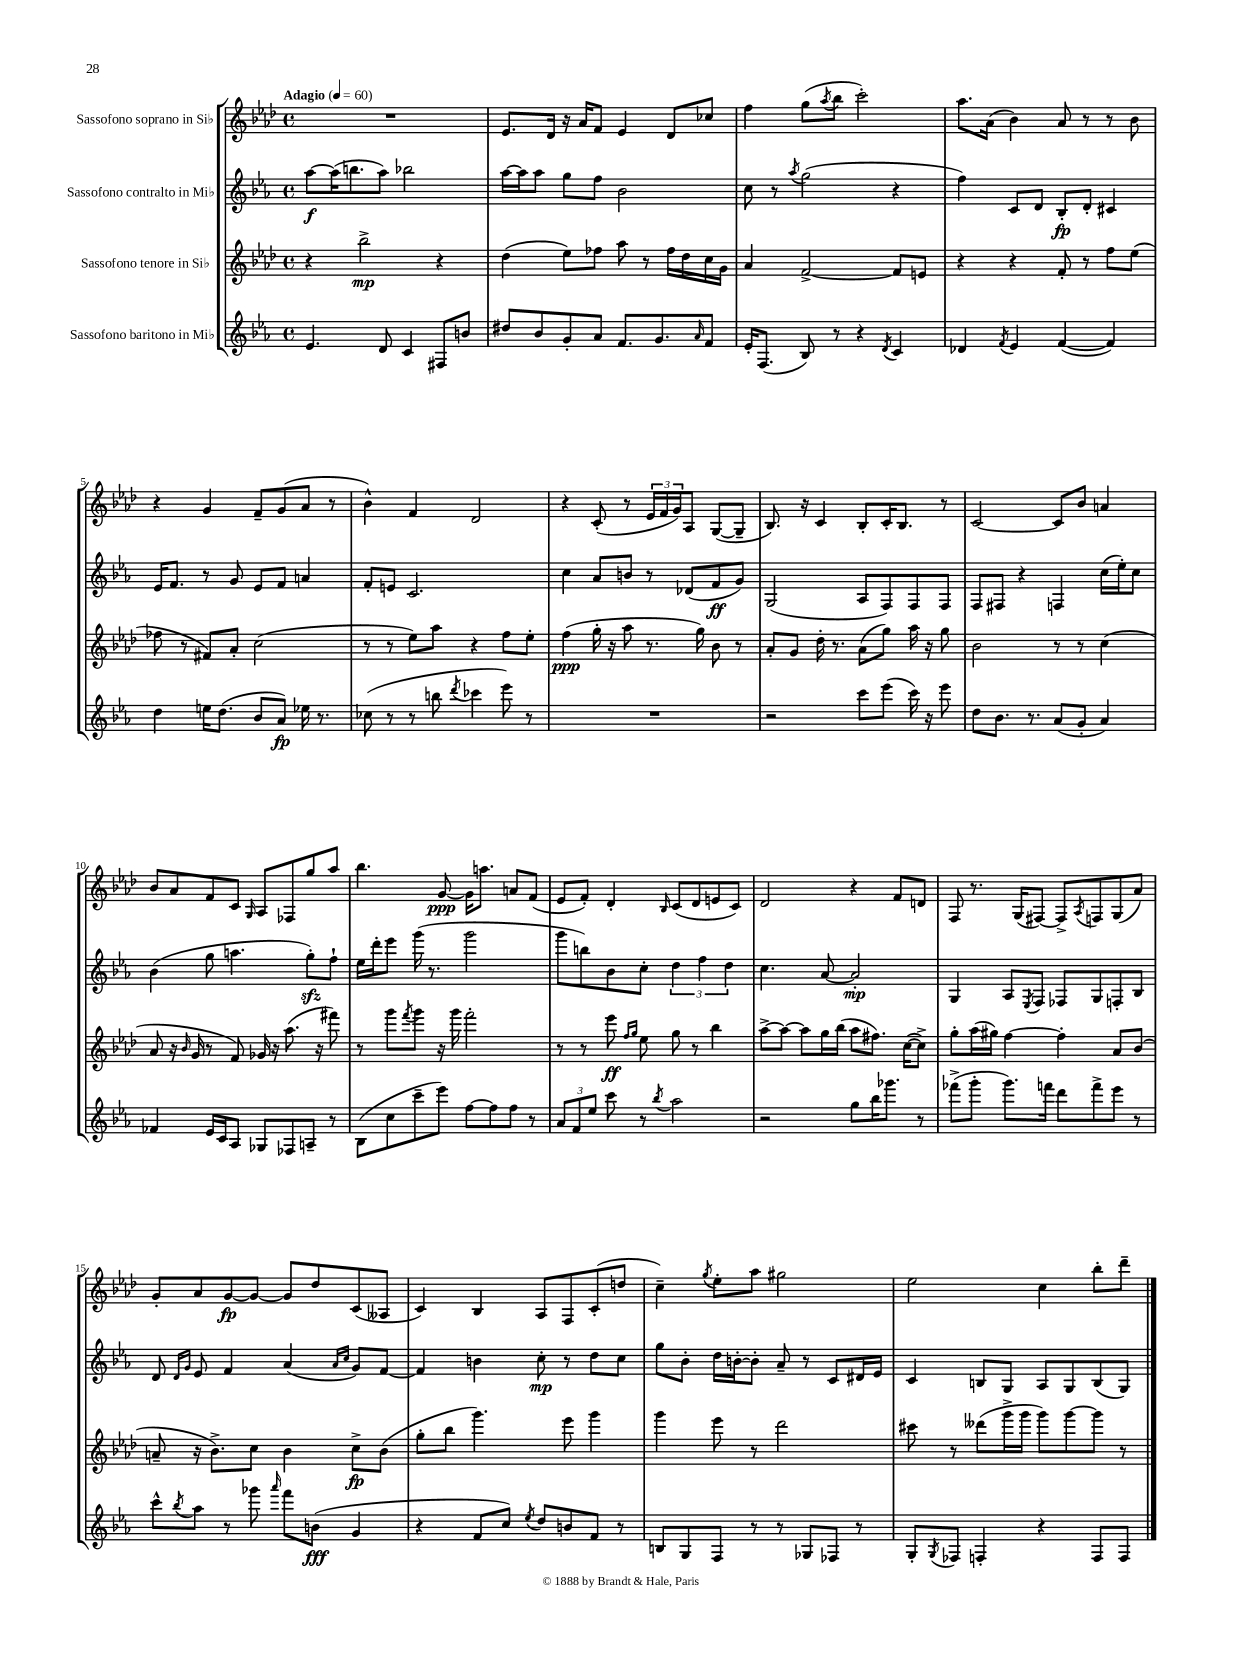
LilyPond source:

<<
\new StaffGroup <<
\new Staff = "s0" \with { instrumentName = "Sassofono soprano in Sib" } {
    \clef treble \key aes \major \defaultTimeSignature \time 4/4 \tempo "Adagio" 4 = 60
    R1 |
    ees'8. des'16 r16 aes'16 f'8 ees'4 des'8 ces''8 |
    f''4 g''8( \acciaccatura { aes''8 } bes''8 c'''2-.) |
    aes''8. aes'16( bes'4) aes'8 r8 r8 bes'8 |
    r4 g'4 f'8-- g'8( aes'8 r8 |
    bes'4-^) f'4 des'2 |
    r4 c'8-.( r8 \tuplet 3/2 { ees'16 f'16 g'16) } aes8 g8~( g8-- |
    bes8.) r16 c'4 bes8-. c'16-. bes8. r8 |
    c'2~ c'8 bes'8 a'4 |
    bes'8 aes'8 f'8 c'8 \grace { g16 } aes8 fes8 g''8 aes''8 |
    bes''4. g'8~\ppp g'16 a''8. a'8 f'8( |
    ees'8 f'8-.) des'4-. \grace { bes16 } c'8( des'8 e'8 c'8) |
    des'2 r4 f'8 d'8 |
    f8 r8. g16( fis8~) fis8-> \acciaccatura { aes8 } f8 g8( aes'8) |
    g'8-. aes'8 g'8~\fp g'8~ g'8 des''8 c'8( aeses8 |
    c'4) bes4 aes8 f8 c'8-.( d''8 |
    c''4--) \acciaccatura { g''8 } ees''8-. aes''8 gis''2 |
    ees''2 c''4 bes''8-. des'''8-- \bar "|." |
}
\new Staff = "s1" \with { instrumentName = "Sassofono contralto in Mib" } {
    \clef treble \key ees \major \defaultTimeSignature \time 4/4
    aes''8~\f aes''16( b''8. aes''8) bes''2 |
    aes''16~ aes''16 aes''8 g''8 f''8 bes'2 |
    c''8 r8 \acciaccatura { aes''8 } g''2( r4 |
    f''4) c'8 d'8 bes8-.\fp d'8-. cis'4 |
    ees'16 f'8. r8 g'8 ees'8 f'8 a'4 |
    f'8-. e'8 c'2. |
    c''4 aes'8 b'8 r8 des'8( f'8\ff g'8) |
    g2( aes8 f8) f8 f8 |
    f8 fis8 r4 f4 c''16( ees''16-.) c''8 |
    bes'4( g''8 a''4. g''8-.\sfz) f''8-! |
    ees''16 d'''16-. ees'''8 g'''16( r8. g'''2 |
    g'''8 b''8) bes'8 c''8-. \tuplet 3/2 { d''4 f''4 d''4 } |
    c''4. aes'8~ aes'2-.\mp |
    g4 aes8 \acciaccatura { ees8 } f8 fes8 g8 f8-. bes8 |
    d'8 \grace { d'16 g'16 } ees'8 f'4 aes'4( \grace { aes'16 c''16 } g'8) f'8~ |
    f'4 b'4 c''8-.\mp r8 d''8 c''8 |
    g''8 bes'8-. d''16 b'16~-. b'8-. aes'8-- r8 c'8 dis'16 ees'16 |
    c'4 b8 g8 aes8 g8 b8( g8) \bar "|." |
}
\new Staff = "s2" \with { instrumentName = "Sassofono tenore in Sib" } {
    \clef treble \key aes \major \defaultTimeSignature \time 4/4
    r4 bes''2->\mp r4 |
    des''4( ees''8) fes''8 aes''8 r8 fes''16 des''16 c''16 g'16 |
    aes'4 f'2~-> f'8 e'8 |
    r4 r4 f'8-. r8 f''8 ees''8( |
    fes''8 r8 fis'8) aes'8-. c''2( |
    r8 r8 ees''8) aes''8 r4 f''8 ees''8-. |
    f''4\ppp( g''16-. r16 aes''8 r8. g''16) bes'8 r8 |
    aes'8-. g'8 des''16-. r8. aes'8( g''8) aes''16 r16 g''8 |
    bes'2 r8 r8 c''4( |
    aes'8 r16 \grace { bes'16 } g'16 r8 f'8) ges'16 r16 aes''8.( r16 fis'''8) |
    r8 g'''8 \acciaccatura { f'''8 } g'''8 r16 g'''16 f'''2-. |
    r8 r8 ees'''8\ff \grace { f''16 g''16 } ees''8 g''8 r8 bes''4 |
    aes''8~-> aes''8~ aes''8 g''16 bes''16( aes''8 fis''8.) c''16~( c''8->) |
    g''8-. aes''16( gis''16) f''4~ f''4-. aes'8 bes'8( |
    a'8-- r16 bes'8.->) c''8 bes'4 c''8->\fp bes'8( |
    g''8-. bes''8 g'''4.) ees'''8 g'''4 |
    g'''4 ees'''8 r8 des'''2 |
    cis'''8 r8 deses'''8( g'''16-> g'''16 g'''8) g'''8~ g'''8 r8 \bar "|." |
}
\new Staff = "s3" \with { instrumentName = "Sassofono baritono in Mib" } {
    \clef treble \key ees \major \defaultTimeSignature \time 4/4
    ees'4. d'8 c'4 fis8 b'8 |
    dis''8 bes'8 g'8-. aes'8 f'8. g'8. \grace { aes'16 } f'8 |
    ees'16-. f8.( bes8) r8 r4 \acciaccatura { d'8 } c'4 |
    des'4 \acciaccatura { f'8 } ees'4 f'4~( f'4) |
    d''4 e''16 d''8.( bes'8 aes'8\fp) ees''16 r8. |
    ces''8( r8 r8 b''8 \acciaccatura { d'''8 } ces'''4 ees'''8) r8 |
    R1 |
    r2 c'''8 ees'''8( c'''16) r16 ees'''8 |
    d''8 bes'8. r8. aes'8( g'8-. aes'4) |
    fes'4 ees'16 c'16 aes8 ges8 fes8 a8-- r8 |
    bes8( c''8 c'''8-- ees'''8) f''8~ f''8 f''8 r8 |
    \tuplet 3/2 { aes'8 f'8 ees''8 } c'''8 r8 \acciaccatura { bes''8 } aes''2 |
    r2 g''8 bes''16 ges'''8. r8 |
    fes'''8->( g'''8-. g'''8.) f'''16 d'''8 f'''8-> ees'''8 r8 |
    c'''8-^ \acciaccatura { bes''8 } aes''8 r8 ges'''8 \grace { aes'''16 } f'''8 b'8\fff( g'4 |
    r4 f'8 c''8) \acciaccatura { ees''8 } d''8 b'8 f'8 r8 |
    b8 g8 f8 r8 r8 ges8 fes8 r8 |
    g8-. \acciaccatura { g8 } fes8 f4-. r4 f8 f8 \bar "|." |
}
>>
>>
